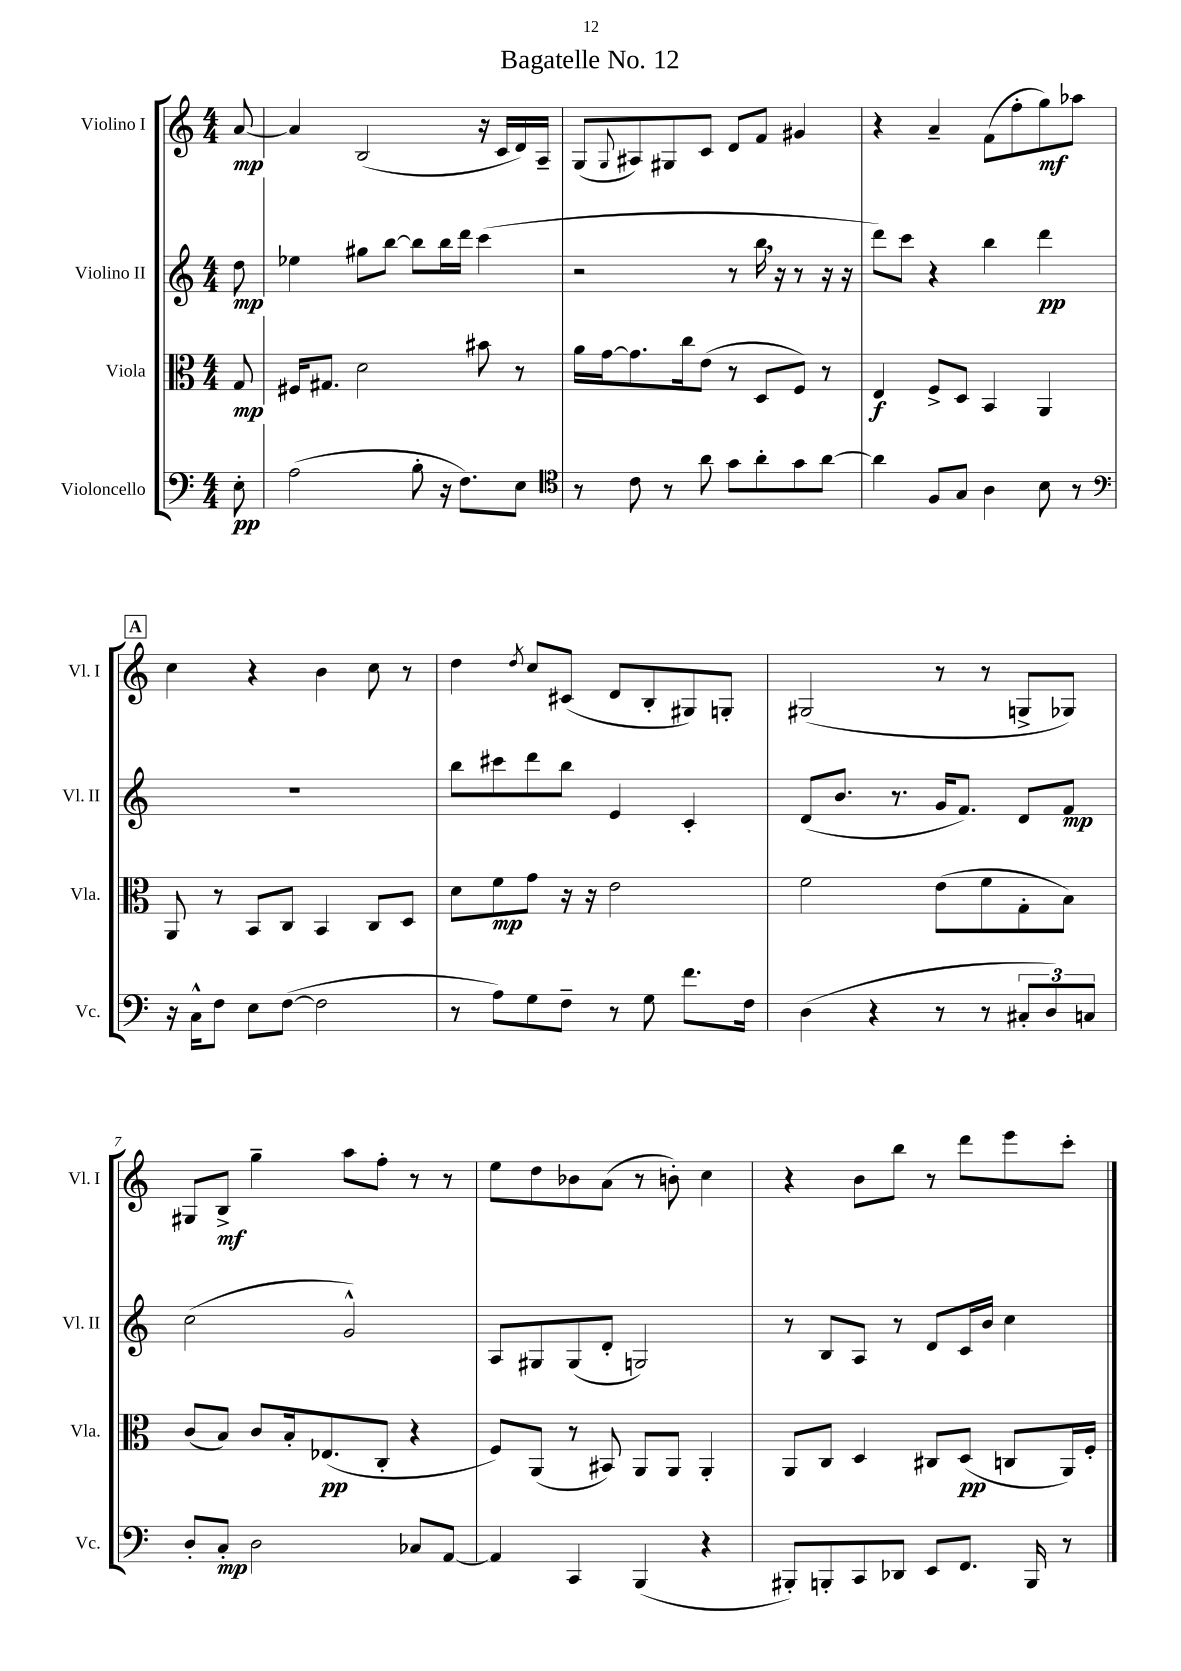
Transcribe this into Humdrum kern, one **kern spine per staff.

**kern	**kern	**kern	**kern
*staff4	*staff3	*staff2	*staff1
*clefF4	*clefC3	*clefG2	*clefG2
*k[]	*k[]	*k[]	*k[]
*M4/4	*M4/4	*M4/4	*M4/4
8E'	8G	8dd	[8a
=	=	=	=
(2A	16F#	4ee-	4a]
.	8.G#	.	.
.	2d	8gg#	(2B
.	.	[8bb	.
8B'	.	8bb]	.
16r	.	16bb	.
8.F)	.	16ddd	.
.	8b#	(4ccc	16r
.	.	.	16c
8E	8r	.	16d)
.	.	.	16A~
=	=	=	=
*clefC4	*	*	*
8r	16a	2r	(8G
.	[16g	.	.
.	.	.	8qqG
8c	8.g]	.	8A#)
8r	.	.	8G#
.	16cc	.	.
8a	(8e	.	8c
8g	8r	8r	8d
8a'	8D	16bb	8f
.	.	16r	.
8g	8F)	8r	4g#
[8a	8r	16r	.
.	.	16r	.
=	=	=	=
4a]	4E	8ddd)	4r
.	.	8ccc	.
8F	8F^	4r	4a~
8G	8D	.	.
4A	4BB	4bb	(8f
.	.	.	8ff'
8B	4AA	4ddd	8gg)
8r	.	.	8aa-
=	=	=	=
*clefF4	*	*	*
16r	8AA	1r	4cc
16C^^	.	.	.
8F	8r	.	.
8E	8BB	.	4r
([8F	8C	.	.
2F]	4BB	.	4b
.	8C	.	8cc
.	8D	.	8r
=	=	=	=
8r	8d	8bb	4dd
8A)	8f	8ccc#	.
.	.	.	8qdd
8G	8g	8ddd	8cc
8F~	16r	8bb	(8c#
.	16r	.	.
8r	2e	4e	8d
8G	.	.	8B'
8.f	.	4c'	8G#)
.	.	.	8G'
16F	.	.	.
=	=	=	=
(4D	2f	(8d	(2G#
.	.	8.b	.
4r	.	.	.
.	.	8.r	.
8r	(8e	16g	8r
.	.	8.f)	.
8r	8f	.	8r
12C#'	8G'	8d	8G^
12D)	.	.	.
.	8B)	8f	8G-)
12C	.	.	.
=	=	=	=
8D'	(8c	(2cc	8G#
8C'	8B)	.	8B^
2D	8c	.	4gg~
.	16B'	.	.
.	(8.E-	.	.
.	.	2g^^)	8aa
.	8C'	.	8ff'
8C-	4r	.	8r
[8AA	.	.	8r
=	=	=	=
4AA]	8F)	8A	8ee
.	(8AA	8G#	8dd
4CC	8r	(8G#	8b-
.	8BB#)	8d'	(8a
(4BBB	8AA	2G)	8r
.	8AA	.	8b')
4r	4AA'	.	4cc
=	=	=	=
8BBB#')	8AA	8r	4r
8BBB'	8C	8B	.
8CC	4D	8A	8b
8DD-	.	8r	8bb
8EE	8C#	8d	8r
8.FF	(8D	16c	8ddd
.	.	16b	.
.	8C	4cc	8eee
16BBB	.	.	.
8r	16AA)	.	8ccc'
.	16F'	.	.
==	==	==	==
*-	*-	*-	*-
